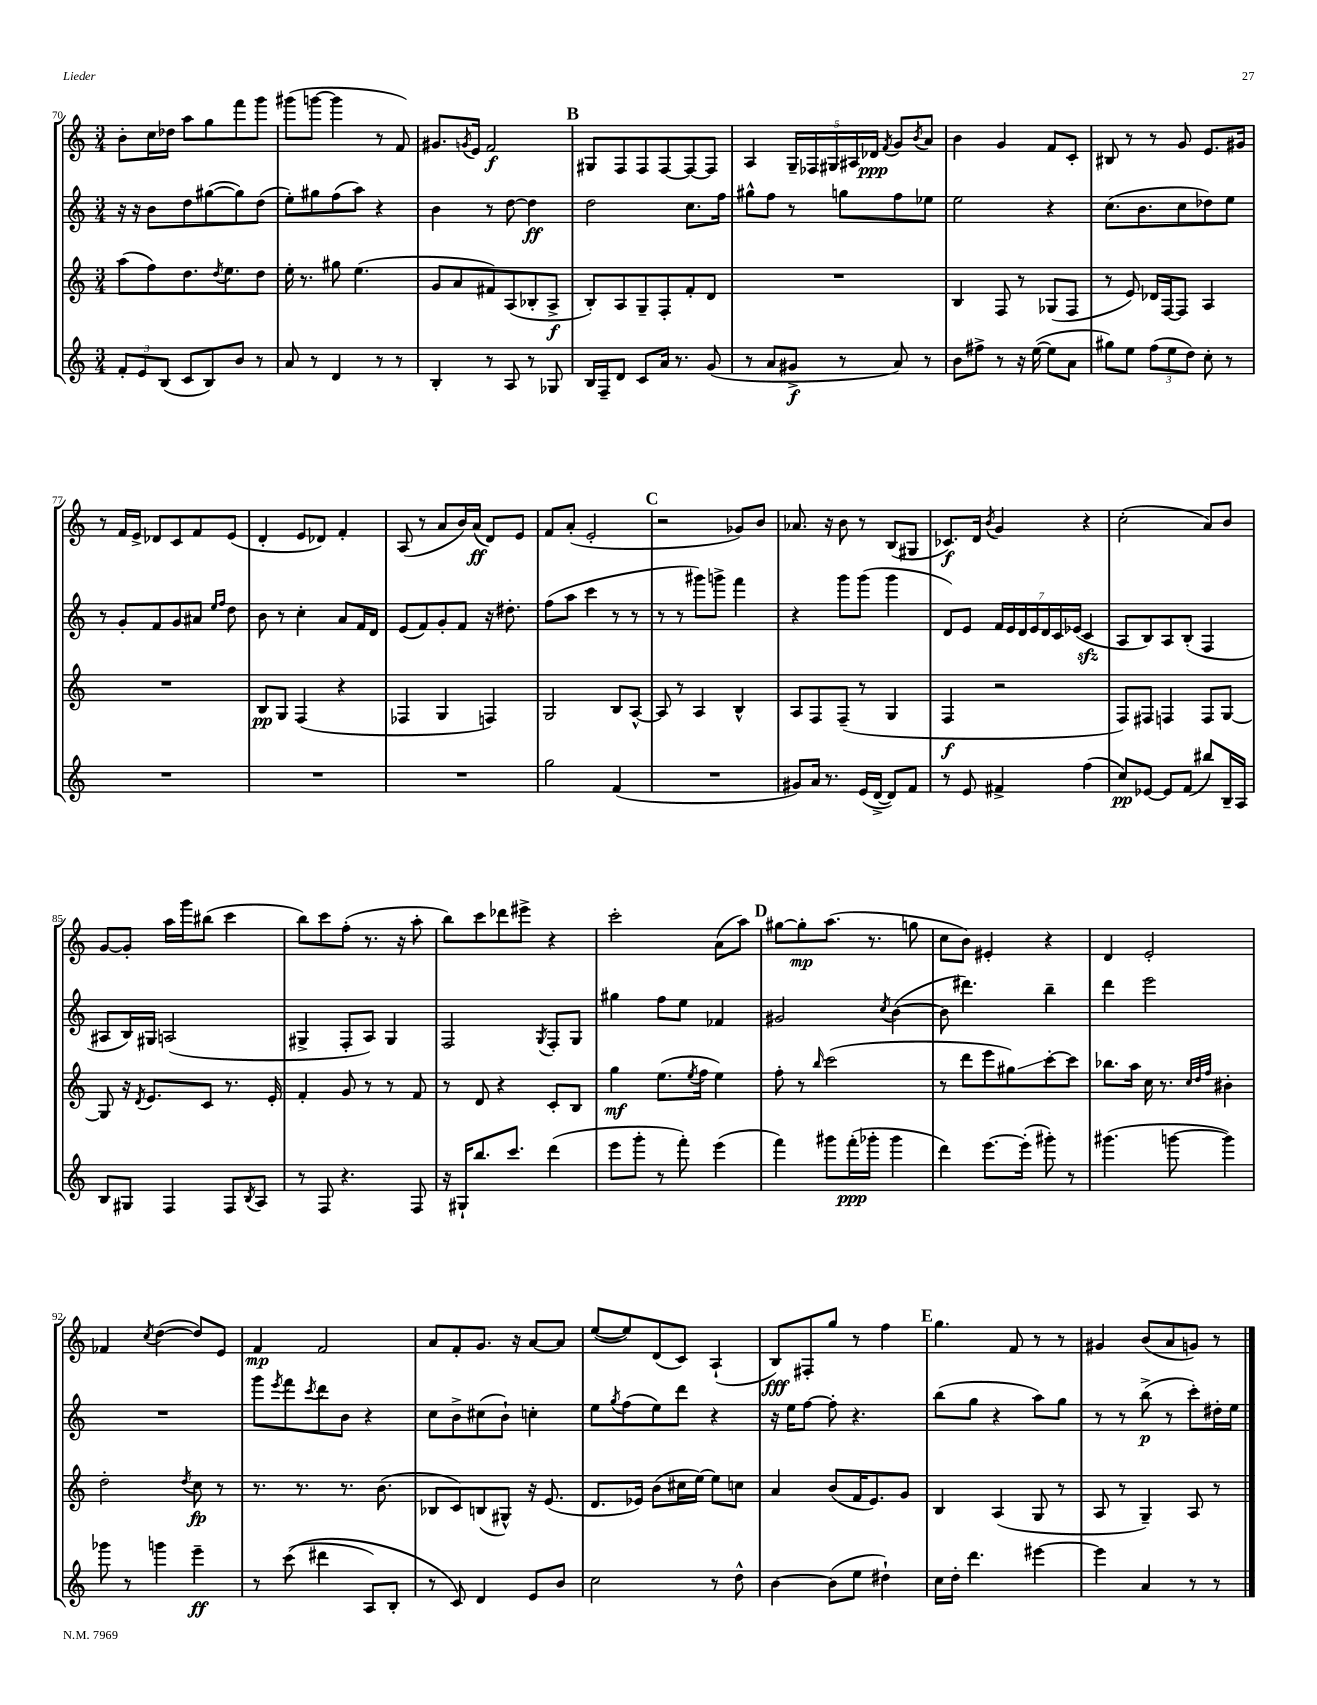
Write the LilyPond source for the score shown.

<<
\new StaffGroup <<
\new Staff = "s0" {
    \clef treble \key c \major \numericTimeSignature \time 3/4
    b'8-. c''16 des''16 a''8 g''8 f'''8 g'''8 |
    gis'''8( g'''8~ g'''4 r8 f'8) |
    gis'8. \acciaccatura { g'8 } e'16 f'2\f |
    \mark \markup { \bold "B" } gis8 f8 f8 f8~ f8~ f8 |
    a4 \tuplet 5/4 { g16-- fes16 gis16 ais16 des'16\ppp } \acciaccatura { f'8 } g'8 \acciaccatura { b'8 } a'8 |
    b'4 g'4 f'8 c'8-. |
    bis8 r8 r8 g'8 e'8. gis'16 |
    r8 f'16 e'16-> des'8 c'8 f'8 e'8( |
    d'4-. e'8 des'8) f'4-. |
    a8( r8 a'8 b'16) a'16\ff( d'8) e'8 |
    f'8 a'8-.( e'2-. |
    \mark \markup { \bold "C" } r2 ges'8) b'8 |
    aes'8. r16 b'8 r8 b8( gis8 |
    ces'8.\f) d'16 \acciaccatura { b'8 } g'4 r4 |
    c''2-.( a'8) b'8 |
    g'8~ g'8-. a''16 g'''16 bis''8( c'''4 |
    b''8) c'''8 f''8-.( r8. r16 a''8-. |
    b''8) c'''8 des'''8 eis'''8-> r4 |
    c'''2-. a'8( a''8) |
    \mark \markup { \bold "D" } gis''8~ gis''8-.\mp a''8.( r8. g''8 |
    c''8 b'8) eis'4-. r4 |
    d'4 e'2-. |
    fes'4 \acciaccatura { c''8 } d''4~( d''8) e'8 |
    f'4\mp f'2 |
    a'8 f'8-. g'8. r16 a'8~ a'8 |
    e''8~( e''8) d'8( c'8) a4-!( |
    b8\fff) fis8-. g''8 r8 f''4 |
    \mark \markup { \bold "E" } g''4. f'8 r8 r8 |
    gis'4 b'8( a'8 g'8) r8 \bar "|." |
}
\new Staff = "s1" {
    \clef treble \key c \major \numericTimeSignature \time 3/4
    r16 r16 b'8 d''8 gis''8~( gis''8) d''8( |
    e''8-.) gis''8 f''8( a''8) r4 |
    b'4 r8 d''8~ d''4\ff |
    \mark \markup { \bold "B" } d''2 c''8. f''16 |
    gis''8-^ f''8 r8 g''8 f''8 ees''8 |
    e''2 r4 |
    c''8.( b'8. c''8 des''8) e''8 |
    r8 g'8-. f'8 g'8 ais'8 \grace { e''16 f''16 } d''8 |
    b'8 r8 c''4-. a'8 f'16 d'16 |
    e'8( f'8) g'8-. f'8 r16 dis''8.-. |
    f''8( a''8 c'''4 r8 r8 |
    \mark \markup { \bold "C" } r8 r8 gis'''8) g'''8-> f'''4 |
    r4 g'''8 g'''8( g'''4 |
    d'8) e'8 \tuplet 7/4 { f'16 e'16 d'16 e'16 d'16 c'16 ees'16( } c'4\sfz |
    a8 b8) a8 b8-.( f4 |
    ais8 b16) gis16 a2( |
    gis4-> f8-. a8) gis4 |
    f2 \acciaccatura { g8 } f8-. g8 |
    gis''4 f''8 e''8 fes'4 |
    \mark \markup { \bold "D" } gis'2 \acciaccatura { c''8 } b'4~( |
    b'8 dis'''4.) b''4-- |
    d'''4 e'''2 |
    R2. |
    g'''8 \acciaccatura { e'''8 } f'''8 \acciaccatura { c'''8 } d'''8 b'8 r4 |
    c''8 b'8-> cis''8( b'8-!) c''4-. |
    e''8 \acciaccatura { g''8 } f''8( e''8) d'''8 r4 |
    r16 e''16 f''8~ f''8-. r4. |
    \mark \markup { \bold "E" } b''8( g''8 r4 a''8) g''8 |
    r8 r8 b''8->\p( r8 c'''8-.) dis''16-. e''16 \bar "|." |
}
\new Staff = "s2" {
    \clef treble \key c \major \numericTimeSignature \time 3/4
    a''8( f''8) d''8. \acciaccatura { d''8 } e''8. d''8 |
    e''16-. r8. gis''8 e''4.( |
    g'8 a'8 fis'8) a8( bes8-. a8->\f |
    \mark \markup { \bold "B" } b8-.) a8 g8-- f8-. f'8-. d'8 |
    R2. |
    b4 f8 r8 ges8( f8 |
    r8 e'8) des'16 f16~ f8 a4 |
    R2. |
    b8\pp g8 f4( r4 |
    fes4 g4 f4) |
    g2 b8 a8~-^ |
    \mark \markup { \bold "C" } a8 r8 a4 b4-^ |
    a8 f8 f8--( r8 g4 |
    f4\f r2 |
    f8) fis8 f4 f8 g8~ |
    g8 r16 \acciaccatura { d'8 } e'8. c'8 r8. e'16-. |
    f'4-. g'8 r8 r8 f'8 |
    r8 d'8 r4 c'8-. b8 |
    g''4\mf e''8.( \acciaccatura { e''8 } f''16 e''4) |
    \mark \markup { \bold "D" } f''8-. r8 \grace { b''16 } c'''2( |
    r8 d'''8 e'''8 gis''8\glissando) c'''8~-. c'''8 |
    bes''8. a''16 c''16 r8. \grace { c''32 d''32 f''32 } bis'4-. |
    d''2-. \acciaccatura { d''8 } c''8\fp r8 |
    r8. r8. r8. b'8.( |
    bes8 c'8) b8( gis8-^) r16 e'8.( |
    d'8. ees'16) b'8( cis''16 e''16~) e''8 c''8 |
    a'4 b'8( f'16 e'8.) g'8 |
    \mark \markup { \bold "E" } b4 a4( g8 r8 |
    a8 r8 g4--) a8 r8 \bar "|." |
}
\new Staff = "s3" {
    \clef treble \key c \major \numericTimeSignature \time 3/4
    \tuplet 3/2 { f'8-. e'8 b8( } c'8 b8) b'8 r8 |
    a'8 r8 d'4 r8 r8 |
    b4-. r8 a8 r8 ges8 |
    \mark \markup { \bold "B" } b16 f16-- d'8 c'8 a'16 r8. g'8( |
    r8 a'8 gis'8->\f r8 a'8) r8 |
    b'8 fis''8-> r8 r16 e''16~( e''8 a'8 |
    gis''8) e''8 \tuplet 3/2 { f''8( e''8 d''8) } c''8-. r8 |
    R2. |
    R2. |
    R2. |
    g''2 f'4( |
    \mark \markup { \bold "C" } R2. |
    gis'8) a'16 r8. e'16( d'16~-> d'8) f'8 |
    r8 e'8 fis'4-> f''4( |
    c''8\pp) ees'8~ ees'8 f'8( bis''8) b16-- a16 |
    b8 gis8 f4 f8 \acciaccatura { b8 } a8 |
    r8 f8 r4. f8 |
    r16 gis16-! b''8. c'''8. d'''4( |
    e'''8 g'''8-. r8 f'''8-.) e'''4( |
    \mark \markup { \bold "D" } f'''4) gis'''8 f'''16-.\ppp( ges'''16-. ges'''4 |
    d'''4) e'''8.~ e'''16-.( gis'''8-.) r8 |
    gis'''4.( g'''8~ g'''4) |
    ges'''8 r8 g'''4 e'''4--\ff |
    r8 c'''8(\( dis'''4 a8) b8-. |
    r8 c'8\) d'4 e'8 b'8 |
    c''2 r8 d''8-^ |
    b'4~ b'8( e''8 dis''4-!) |
    \mark \markup { \bold "E" } c''16 d''16-. d'''4. eis'''4~ |
    eis'''4 a'4 r8 r8 \bar "|." |
}
>>
>>
\layout { \context { \Score currentBarNumber = #70 } }
